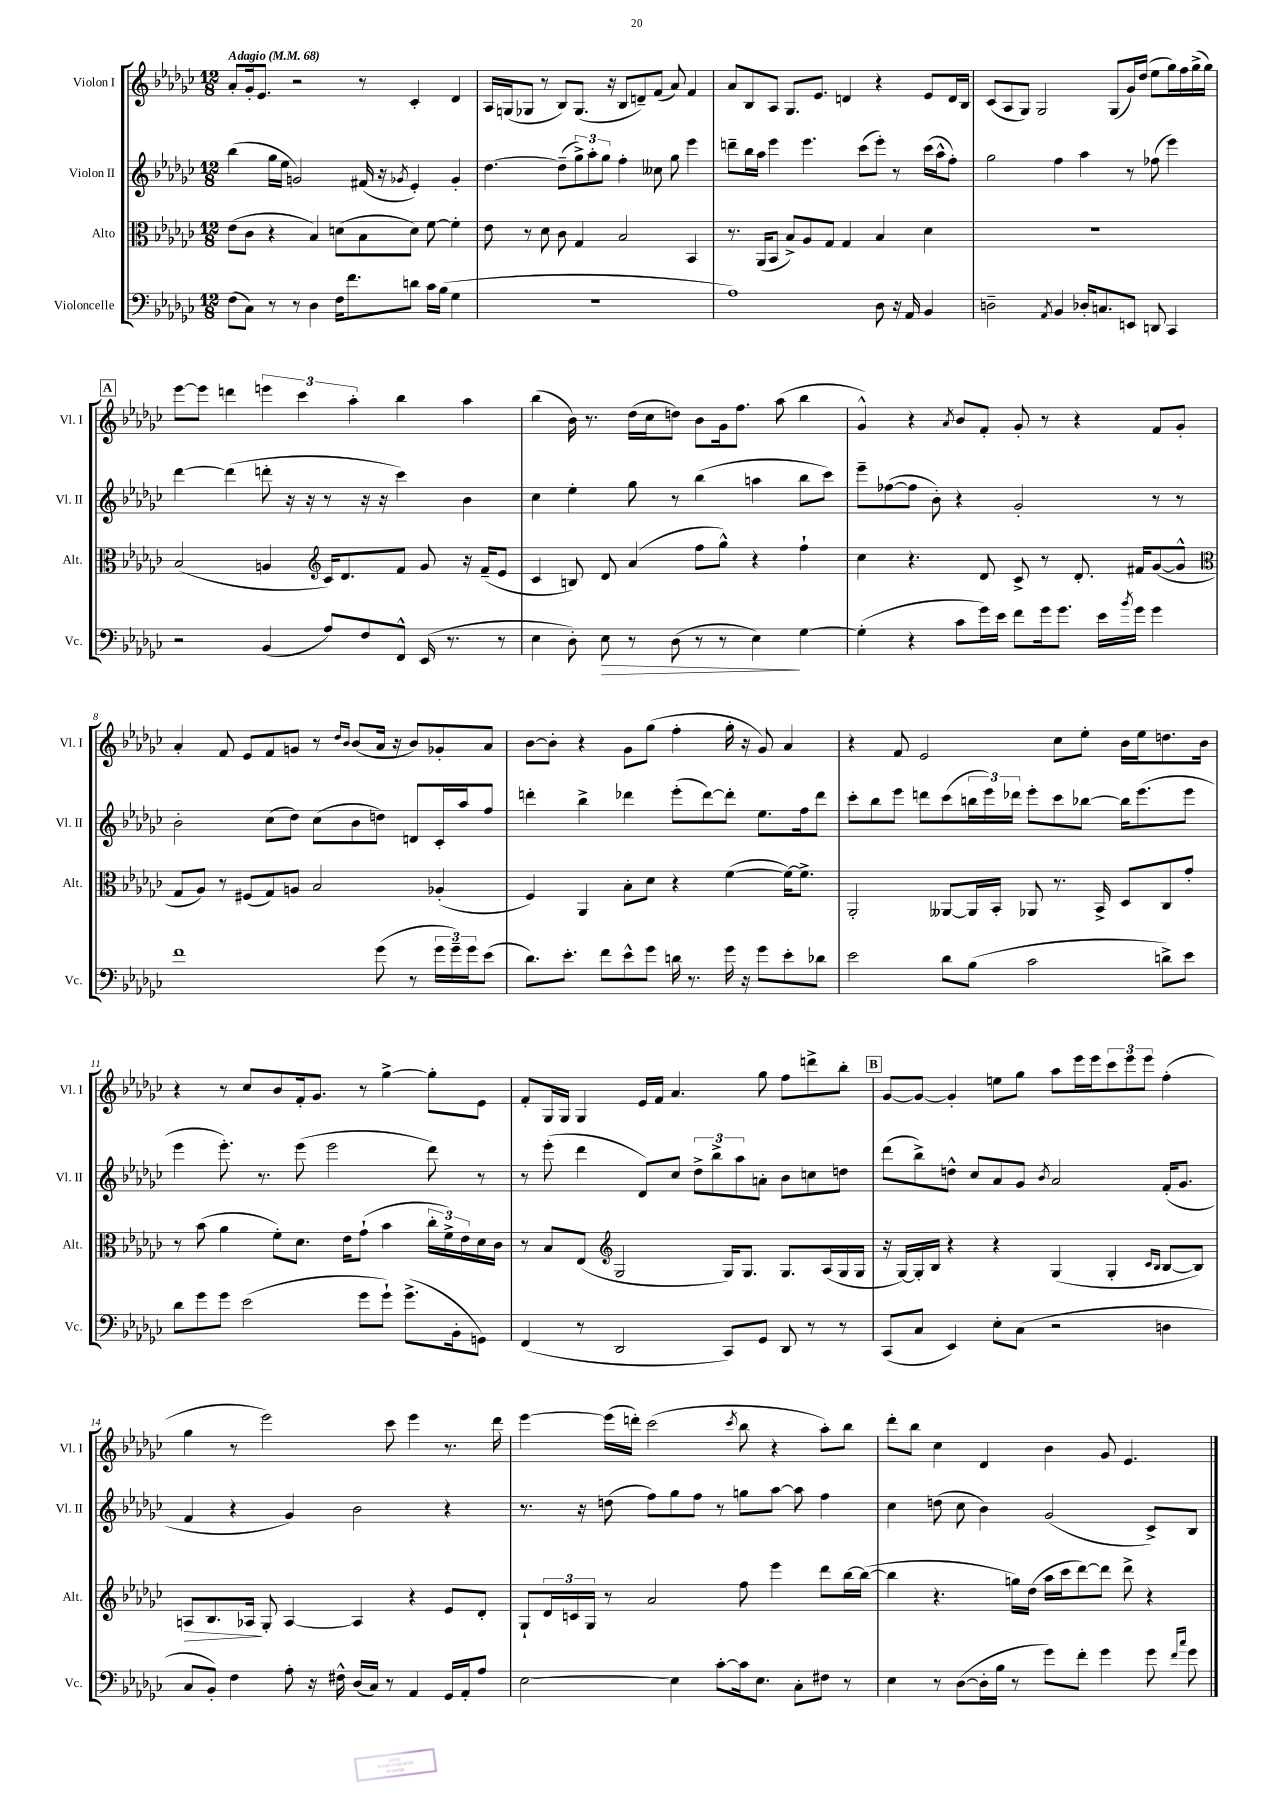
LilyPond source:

<<
\new StaffGroup <<
\new Staff = "s0" \with { instrumentName = "Violon I" shortInstrumentName = "Vl. I" } {
    \clef treble \key ges \major \numericTimeSignature \time 12/8 \tempo "Adagio" 4 = 68
    aes'8-. ges'16-. ees'8. r2 r8 ces'4-. des'4 |
    aes16 g16( ges8 r8 bes8) ges8.( r16 bes8 d'8--) f'8( aes'8) f'4 |
    aes'8 bes8 aes8 ges8. ees'8. d'4 r4 ees'8 d'16 bes16 |
    ces'8( aes8 ges8) ges2 ges8( ges'16) des''16( ees''8 ges''16) f''16 ges''16->( ges''16) |
    \mark \markup { \box "A" } ees'''8~ ees'''8 d'''4 \tuplet 3/2 { e'''4 ces'''4 aes''4-. } bes''4 aes''4 |
    bes''4( bes'16) r8. des''16( ces''16 d''8) bes'8 ges'16 f''8. aes''8( bes''4 |
    ges'4-^) r4 \acciaccatura { aes'8 } bes'8 f'8-. ges'8-. r8 r4 f'8 ges'8-. |
    aes'4-. f'8 ees'8 f'8 g'8 r8 \grace { des''16 bes'16 } bes'8( aes'16 r16 bes'8) ges'8-. aes'8 |
    bes'8~ bes'8-. r4 ges'8 ges''8( f''4-. ges''16-. r16 ges'8) aes'4 |
    r4 f'8 ees'2 ces''8 ees''8-. bes'16 ees''16 d''8. bes'16 |
    r4 r8 ces''8 bes'8 f'16-. ges'8. r8 ges''4~-> ges''8-. ees'8 |
    f'8-. ges16 ges16 ges4 ees'16 f'16 aes'4. ges''8 f''8 d'''8-> bes''8-. |
    \mark \markup { \box "B" } ges'8~ ges'8~ ges'4-. e''8 ges''8 aes''8 ees'''16 ees'''16 \tuplet 3/2 { ces'''8 ees'''8 ees'''8 } f''4-.( |
    ges''4 r8 ees'''2) ces'''8 ees'''4 r8. des'''16 |
    ees'''4~ ees'''16( d'''16-.) ces'''2( \acciaccatura { ces'''8 } bes''8 r4 aes''8-.) bes''8 |
    des'''8-. bes''8 ces''4 des'4 bes'4 ges'8 ees'4. \bar "|." |
}
\new Staff = "s1" \with { instrumentName = "Violon II" shortInstrumentName = "Vl. II" } {
    \clef treble \key ges \major \numericTimeSignature \time 12/8
    bes''4( ges''16 ees''16 g'2) fis'16( r16 \acciaccatura { ges'8 } ees'4-.) ges'4-. |
    des''4.~ des''8--( \tuplet 3/2 { ges''8->) aes''8-. ges''8 } f''4-. ceses''8 ges''8 ees'''4 |
    d'''8-- bes''16 aes''16 ees'''4 ees'''4. ces'''8( ees'''8-.) r8 ces'''16( aes''16-^ f''8-.) |
    ges''2 f''4 aes''4 r8 fes''8( ees'''4) |
    \mark \markup { \box "A" } des'''4~ des'''4( d'''8-. r16 r16 r8 r16 r16 ces'''4) bes'4 |
    ces''4 ees''4-. ges''8 r8 bes''4( a''4 bes''8 ces'''8) |
    ees'''8-- fes''8~( fes''8 bes'8-.) r4 ges'2-. r8 r8 |
    bes'2-. ces''8( des''8) ces''8( bes'8 d''8) d'8 ces'16-. aes''16 f''8 |
    d'''4-. bes''4-> des'''4 ees'''8-.( des'''8~) des'''8-. ees''8. f''16 des'''8 |
    ces'''8-. bes''8 ees'''8 d'''8 ces'''8( \tuplet 3/2 { b''16 ees'''16) des'''16 } ees'''8-. ces'''8 bes''8~ bes''16 ees'''8.( ees'''8 |
    ees'''4 ees'''8.-.) r8. ees'''8( ees'''2 des'''8) r8 |
    r8 ees'''8-.( des'''4 des'8) ces''8 \tuplet 3/2 { des''8-> bes''8-> aes''8 } a'8-. bes'8 c''8 d''8 |
    \mark \markup { \box "B" } des'''8( bes''8->) d''8-^ ces''8 aes'8 ges'8 \acciaccatura { bes'8 } aes'2 f'16-.( ges'8. |
    f'4 r4 ges'4) bes'2 r4 |
    r8. r16 d''8( f''8) ges''8 f''8 r8 g''8 aes''8~ aes''8 f''4 |
    ces''4 d''8( ces''8 bes'4) ges'2( ces'8->) bes8 \bar "|." |
}
\new Staff = "s2" \with { instrumentName = "Alto" shortInstrumentName = "Alt." } {
    \clef alto \key ges \major \numericTimeSignature \time 12/8
    ees'8( ces'8 r4 bes4) d'8( bes8 d'8) f'8~ f'4-. |
    ees'8 r8 des'8 ces'8 ges4 bes2 bes,4 |
    r8. aes,16( bes,8 bes8->) aes8 ges8 ges4 bes4 des'4 |
    R1. |
    \mark \markup { \box "A" } bes2( a4 \clef treble ces'16) des'8. f'8 ges'8 r16 f'16--( ees'8 |
    ces'4 b8) des'8 aes'4( f''8 ges''8-^) r4 f''4-! |
    ces''4 r4. des'8 ces'8-> r8 des'8.-. fis'16 ges'8~( ges'8-^ |
    \clef alto ges8 aes8) r8 fis8( ges8) a8 bes2 aes4-.( |
    f4) aes,4 bes8-. des'8 r4 f'4~( f'16~) f'8.-> |
    aes,2-. aeses,8~ aeses,16 bes,16-. aes,8 r8. bes,16-> des8 ces8 ges'8-. |
    r8 bes'8( aes'4 f'8-.) des'8. ees'16 ges'8-!( bes'4 \tuplet 3/2 { ces''16-. f'16->) ees'16 } des'16 ces'16 |
    r8 bes8 ees8( \clef treble ges2 ges16) ges8. ges8. aes16( ges16 ges16 |
    \mark \markup { \box "B" } r16 ges16~) ges16-. bes16 r4 r4 ges4( ges4-. \grace { ces'16 bes16 } bes8~ bes8) |
    a8\> bes8. aes16\! ges8-. aes4~ aes4 r4 ees'8 des'8-. |
    ges8-! \tuplet 3/2 { des'16 c'16 ges16 } r8 aes'2 f''8 ees'''4 des'''8 bes''16~ bes''16~( |
    bes''4 r4. g''16) des''16( aes''16 ces'''16 des'''8~) des'''8 des'''8-> r4 \bar "|." |
}
\new Staff = "s3" \with { instrumentName = "Violoncelle" shortInstrumentName = "Vc." } {
    \clef bass \key ges \major \numericTimeSignature \time 12/8
    f8( ces8) r8 r8 des4 f16 f'8. d'8 ces'16 bes16( ges4 |
    R1. |
    aes1) des8 r16 aes,16 bes,4 |
    d2-- \acciaccatura { aes,8 } bes,4 des16-. c8. e,8 d,8 ces,4 |
    \mark \markup { \box "A" } r2 bes,4( aes8) f8 f,8-^ ees,16( r8. r8 |
    ees4 des8-.) ees8\> r8 des8( r8 r8 ees4\!) ges4~ |
    ges4-.( r4 ces'8 ges'16) ees'16 f'8 ges'16 ges'8. ees'16 \acciaccatura { bes'8 } ges'16 ges'4 |
    f'1 ges'8( r8 \tuplet 3/2 { ges'16 ges'16--) ges'16 } ees'8( |
    des'8.) ees'8.-. f'8 ees'8-^ ges'8 d'16 r8. ges'16 r16 ges'8 ees'8-. des'8 |
    ees'2 des'8 bes8( ces'2 d'8->) ees'8 |
    des'8 ges'8 ges'8 ees'2( ges'8 ges'8-!) ges'8.->( bes,16-. g,8) |
    f,4( r8 des,2 ces,8) ges,8 des,8 r8 r8 |
    \mark \markup { \box "B" } ces,8( ces8 ees,4) ees8-. ces8( r2 d4 |
    ces8 bes,8-.) f4 aes8-. r16 fis16-^ des16( ces16) r8 aes,4 ges,16 aes,16-. aes8 |
    ees2~ ees4 ces'8~-. ces'16 ees8. ces8-. fis8 r8 |
    ees4 r8 des8~( des16-. bes16 r8 ges'8) f'8-. ges'4 ges'8 \grace { f'16 ces''16 } ges'8 \bar "|." |
}
>>
>>
